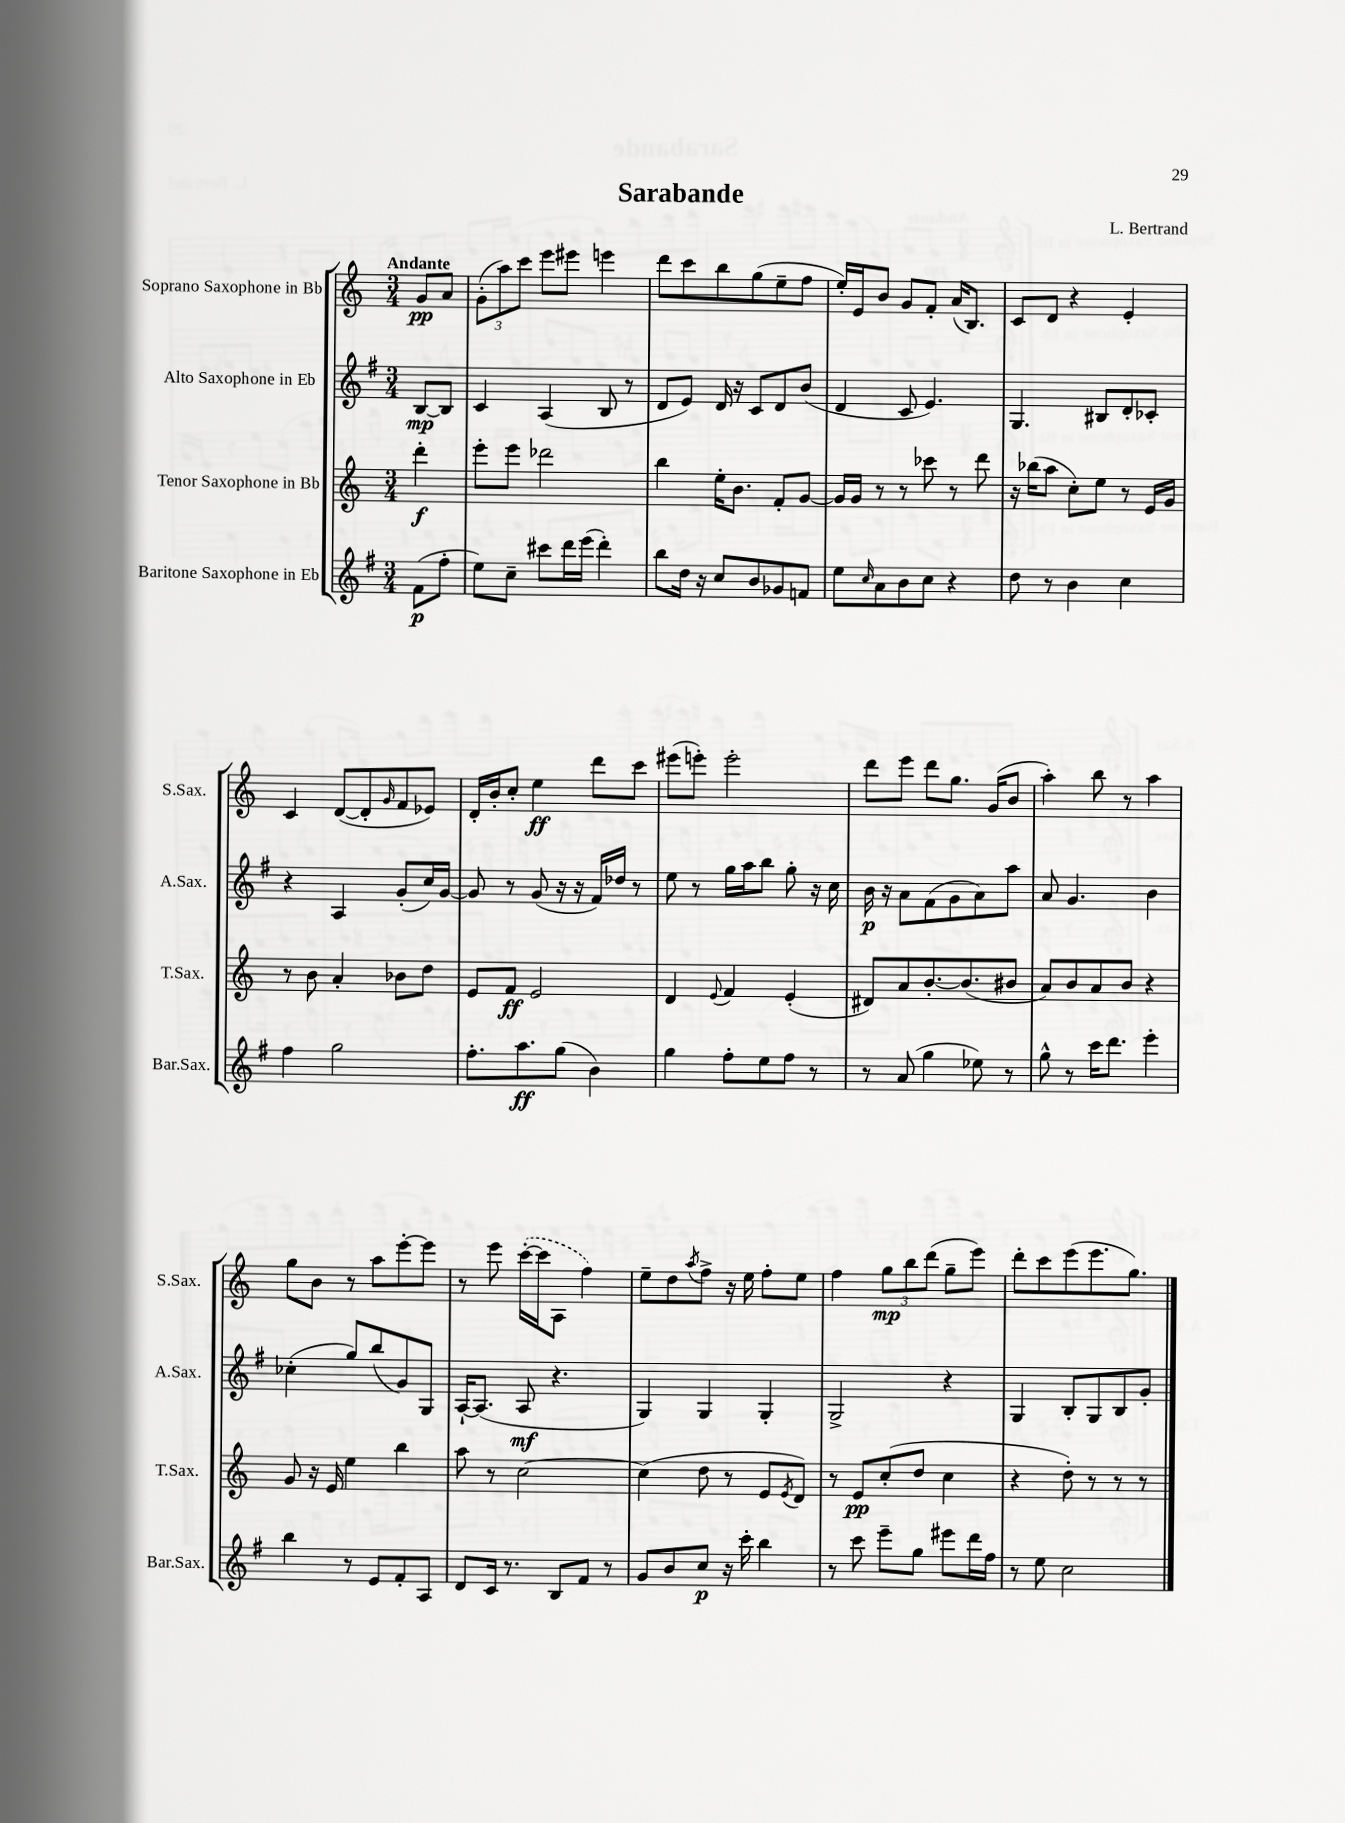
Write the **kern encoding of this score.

**kern	**dynam	**kern	**dynam	**kern	**dynam	**kern	**dynam
*part4	*part4	*part3	*part3	*part2	*part2	*part1	*part1
*staff4	*staff4	*staff3	*staff3	*staff2	*staff2	*staff1	*staff1
*I"Baritone Saxophone in Eb	*	*I"Tenor Saxophone in Bb	*	*I"Alto Saxophone in Eb	*	*I"Soprano Saxophone in Bb	*
*I'Bar.Sax.	*	*I'T.Sax.	*	*I'A.Sax.	*	*I'S.Sax.	*
*clefG2	*	*clefG2	*	*clefG2	*	*clefG2	*
*k[f#]	*	*k[]	*	*k[f#]	*	*k[]	*
*M3/4	*	*M3/4	*	*M3/4	*	*M3/4	*
=	=	=	=	=	=	=	=
!	!	!	!	!	!	!LO:TX:a:B:t=Andante	!
(8f#\L	p	4ddd'\	f	[8B/L	mp	8g/L	pp
8ff#'\J	.	.	.	8B/J]	.	8a/J	.
=1	=1	=1	=1	=1	=1	=1	=1
8ee\L)	.	8eee'\L	.	4c/	.	(12g'\L	.
.	.	.	.	.	.	12aa\)	.
8cc~\J	.	8eee\J	.	.	.	.	.
.	.	.	.	.	.	12ccc\J	.
8ccc#X\L	.	2ddd-X\	.	(4A/	.	8eee\L	.
16ddd\L	.	.	.	.	.	8eee#X\J	.
(16eee\JJ	.	.	.	.	.	.	.
4ddd'\)	.	.	.	8B/	.	4eeen\	.
.	.	.	.	8r	.	.	.
=2	=2	=2	=2	=2	=2	=2	=2
8bb\L	.	4bb\	.	8d/L	.	8ddd\L	.
16dd\Jk	.	.	.	8e/J)	.	8ccc\	.
16r	.	.	.	.	.	.	.
8cc/L	.	16ee'\KL	.	16d/	.	8bb\	.
.	.	8.b\J	.	16r	.	.	.
8b/	.	.	.	8c/L	.	(8gg\	.
8g-X/	.	8f'/L	.	8d/	.	8ee~\	.
8fn/J	.	[8g/J	.	(8b/J	.	8ff\J	.
=3	=3	=3	=3	=3	=3	=3	=3
8ee\L	.	16g/LL]	.	4d/	.	16ee'/LL)	.
.	.	16g/JJ	.	.	.	16e/J	.
16qqcc/	.	.	.	.	.	.	.
8a\	.	8r	.	.	.	8b/J	.
8b\	.	8r	.	8c/	.	8g/L	.
8cc\J	.	8ccc-X\	.	4.e/)	.	8f'/J	.
4r	.	8r	.	.	.	(16a/KL	.
.	.	.	.	.	.	8.B/J)	.
.	.	8ddd\	.	.	.	.	.
=4	=4	=4	=4	=4	=4	=4	=4
8dd\	.	16r	.	4.G/	.	8c/L	.
.	.	(16bb-X\KL	.	.	.	.	.
8r	.	8aa\J	.	.	.	8d/J	.
4b\	.	8cc'\L)	.	.	.	4r	.
.	.	8ee\J	.	8B#X/L	.	.	.
4cc\	.	8r	.	8d'/	.	4e'/	.
.	.	16e/LL	.	8c-X'/J	.	.	.
.	.	16g/JJ	.	.	.	.	.
!!LO:LB:g=z
=5	=5	=5	=5	=5	=5	=5	=5
4ff#\	.	8r	.	4r	.	4c/	.
.	.	8b\	.	.	.	.	.
2gg\	.	4a'/	.	4A/	.	([8d/L	.
.	.	.	.	.	.	8d'/]	.
.	.	.	.	.	.	16qqg/	.
.	.	8b-X\L	.	(8g'/L	.	8f/	.
.	.	8dd\J	.	16cc/L)	.	8e-X/J)	.
.	.	.	.	[16g/JJ	.	.	.
=6	=6	=6	=6	=6	=6	=6	=6
8.ff#'\L	.	8e/L	.	8g/]	.	16d'/LL	.
.	.	.	.	.	.	16b'/J	.
.	.	8f/J	ff	8r	.	8cc'/J	.
8.aa\	ff	.	.	.	.	.	.
.	.	2e/	.	(8g/	.	4ee\	ff
(8gg\J	.	.	.	16r	.	.	.
.	.	.	.	16r	.	.	.
4b\)	.	.	.	16f#/LL)	.	8ddd\L	.
.	.	.	.	16dd-X/JJ	.	.	.
.	.	.	.	8r	.	8ccc\J	.
=7	=7	=7	=7	=7	=7	=7	=7
4gg\	.	4d/	.	8ee\	.	(8eee#X\L	.
.	.	.	.	8r	.	8eeen'\J)	.
.	.	8qqe/	.	.	.	.	.
8ff#'\L	.	4f/	.	16gg\LL	.	2eee'\	.
.	.	.	.	16aa\J	.	.	.
8ee\	.	.	.	8bb\J	.	.	.
8ff#\J	.	(4e'/	.	8gg'\	.	.	.
8r	.	.	.	16r	.	.	.
.	.	.	.	16cc\	.	.	.
=8	=8	=8	=8	=8	=8	=8	=8
8r	.	8d#X/L)	.	16b\	p	8ddd\L	.
.	.	.	.	16r	.	.	.
(8a/	.	8a/	.	8a\L	.	8eee\J	.
4gg\	.	[8.b'/	.	(8f#\	.	8ddd\L	.
.	.	.	.	8g\	.	8.gg\J	.
.	.	(8.b/]	.	.	.	.	.
8ee-X\)	.	.	.	8a\)	.	.	.
.	.	.	.	.	.	(16g/KL	.
8r	.	8b#X/J	.	8aa\J	.	8b/J	.
=9	=9	=9	=9	=9	=9	=9	=9
8gg^^\	.	8a/L)	.	8a/	.	4aa'\)	.
8r	.	8b/	.	4.g/	.	.	.
16ccc\KL	.	8a/	.	.	.	8bb\	.
8.ddd\J	.	.	.	.	.	.	.
.	.	8b/J	.	.	.	8r	.
4eee'\	.	4r	.	4b\	.	4aa\	.
!!LO:LB:g=z
=10	=10	=10	=10	=10	=10	=10	=10
4bb\	.	8g/	.	(4cc-X'\	.	8gg\L	.
.	.	16r	.	.	.	8b\J	.
.	.	16e/	.	.	.	.	.
8r	.	4ee\	.	8gg/L)	.	8r	.
8e/L	.	.	.	(8bb/	.	8aa\L	.
8f#'/	.	4bb\	.	8g/)	.	[8eee'\	.
8A/J	.	.	.	8G/J	.	8eee\J]	.
=11	=11	=11	=11	=11	=11	=11	=11
8d/L	.	8aa\	.	[16A`/KL	.	8r	.
.	.	.	.	(8.A/J]	.	.	.
16c/Jk	.	8r	.	.	.	8eee\	.
8.r	.	.	.	.	.	.	.
.	.	[2cc\	.	8A/	mf	([16ccc'\LL	.
.	.	.	.	.	.	16ccc\J]	.
8B/L	.	.	.	4.r	.	8A\J	.
8f#/J	.	.	.	.	.	4ff\)	.
8r	.	.	.	.	.	.	.
=12	=12	=12	=12	=12	=12	=12	=12
8g/L	.	(4cc\]	.	4G/)	.	8ee~\L	.
8b/	.	.	.	.	.	8dd\	.
.	.	.	.	.	.	8qaa/	.
8cc/J	p	8dd\	.	4G/	.	8ff^\J	.
16r	.	8r	.	.	.	16r	.
16ccc'\	.	.	.	.	.	16ee\	.
4bb\	.	8e/L	.	4G'/	.	8ff'\L	.
.	.	8qe/	.	.	.	.	.
.	.	8d/J)	.	.	.	8ee\J	.
=13	=13	=13	=13	=13	=13	=13	=13
8r	.	8r	.	2G^/	.	4ff\	.
8ccc\	.	8e/L	pp	.	.	.	.
8eee~\L	.	(8cc'/	.	.	.	12gg\L	mp
.	.	.	.	.	.	12bb\	.
8gg\J	.	8dd/J	.	.	.	.	.
.	.	.	.	.	.	(12ddd\J	.
8eee#X\L	.	4cc\	.	4r	.	8gg~\L	.
16ddd\L	.	.	.	.	.	8eee\J)	.
16ff#\JJ	.	.	.	.	.	.	.
=14	=14	=14	=14	=14	=14	=14	=14
8r	.	4r	.	4G/	.	8ddd'\L	.
8ee\	.	.	.	.	.	8ccc\	.
2cc\	.	8dd'\)	.	8B'/L	.	(8eee\	.
.	.	8r	.	8G/	.	8.eee\	.
.	.	8r	.	8B/	.	.	.
.	.	.	.	.	.	8.gg\J)	.
.	.	8r	.	8g'/J	.	.	.
==	==	==	==	==	==	==	==
*-	*-	*-	*-	*-	*-	*-	*-
